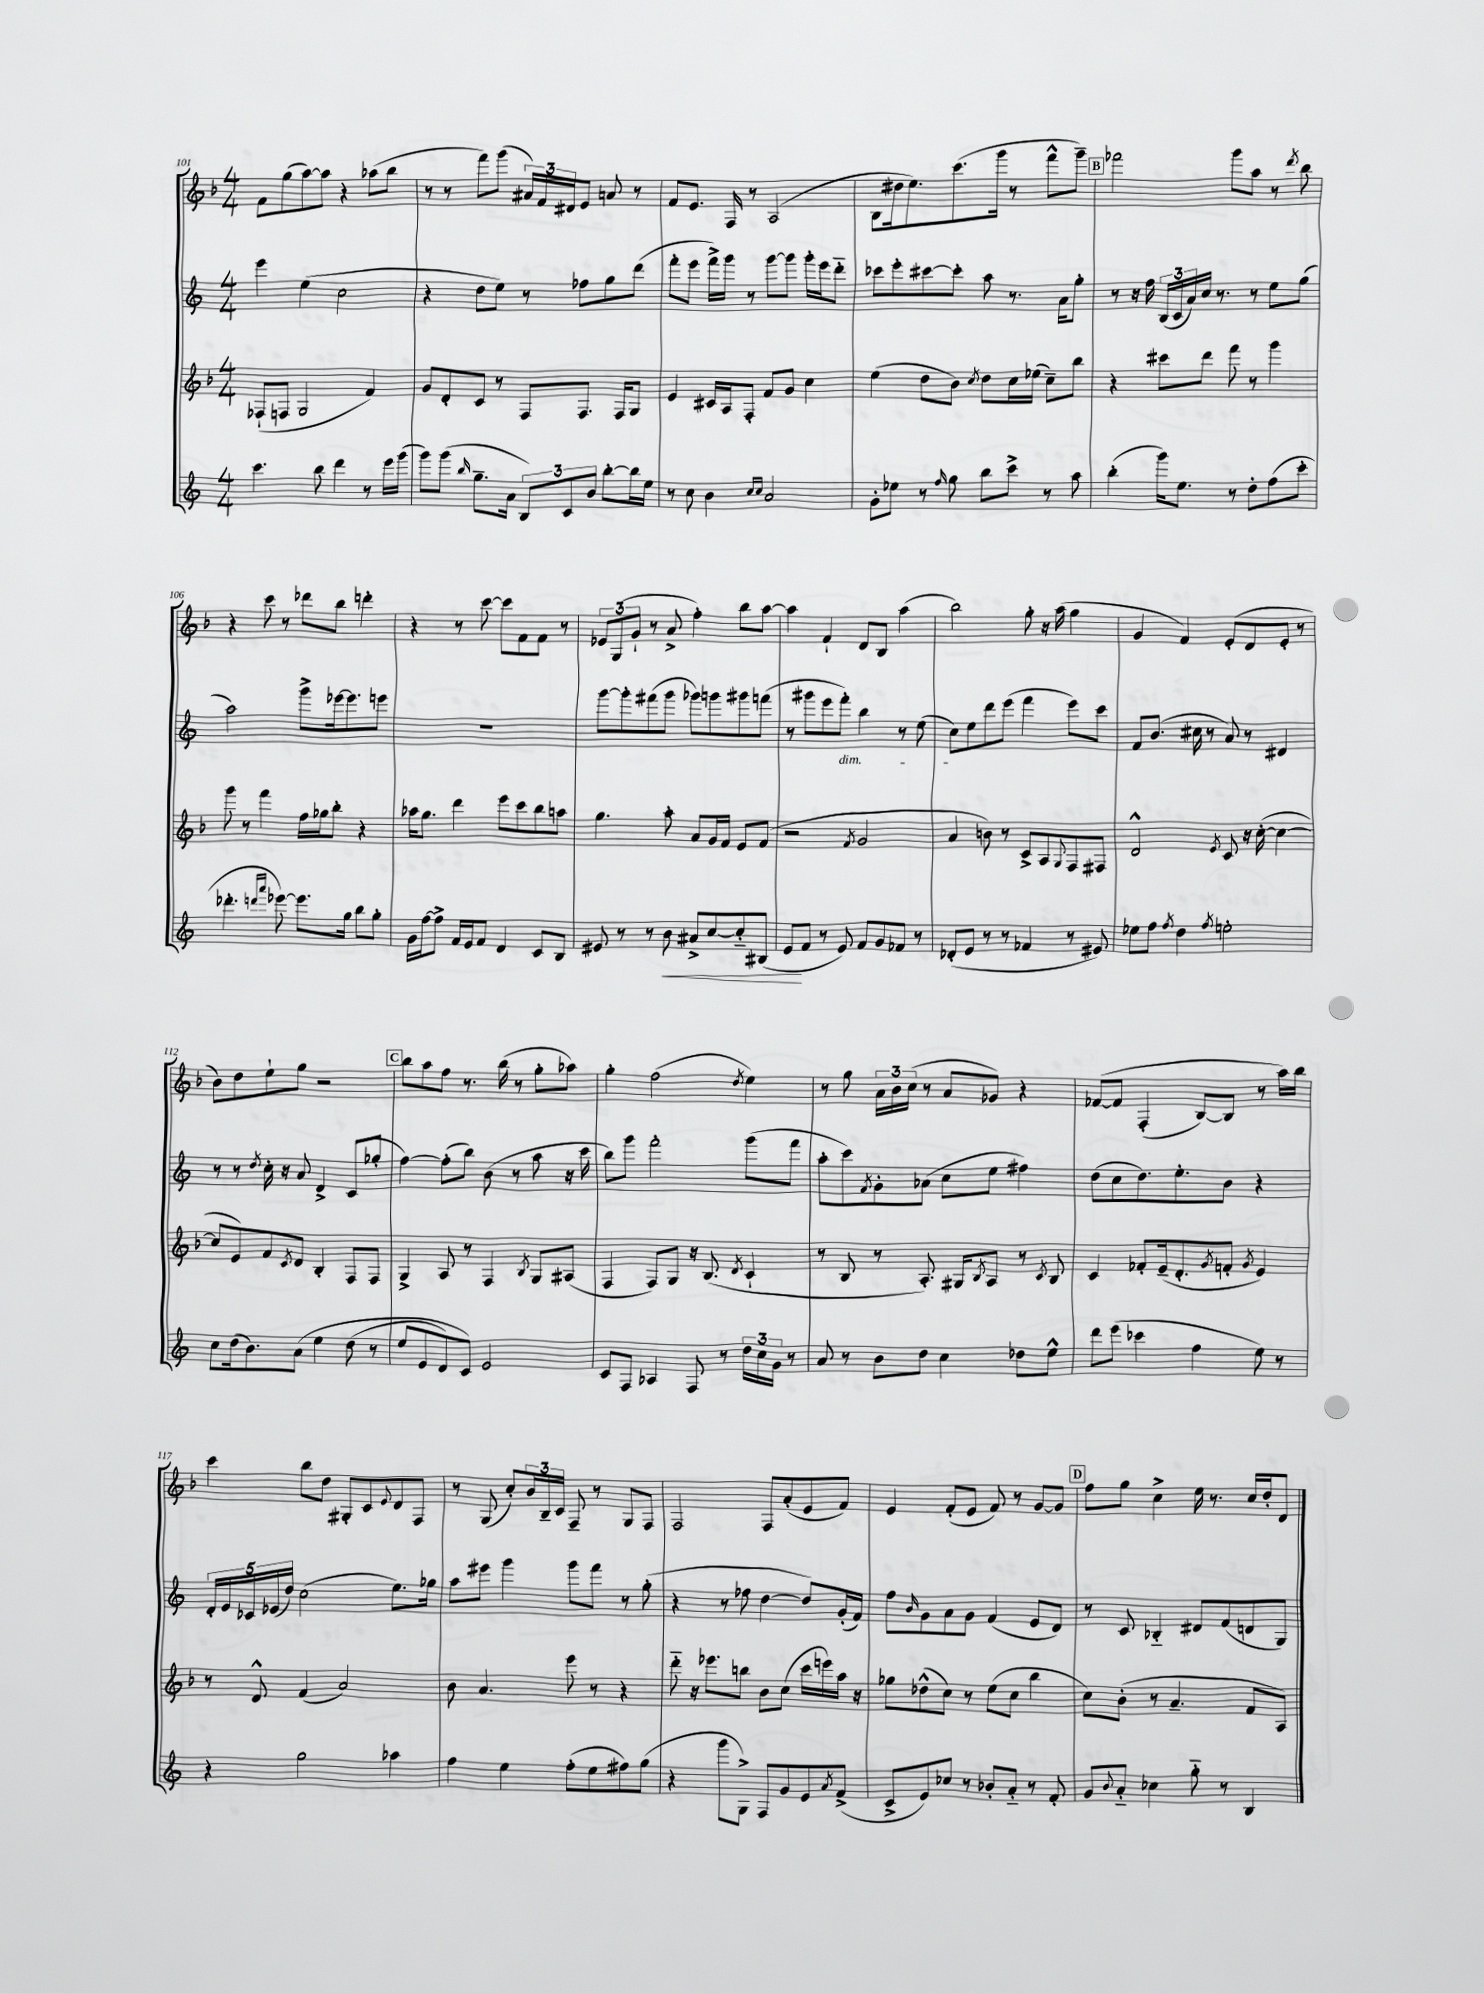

**kern	**dynam	**kern	**kern	**kern
*part4	*part4	*part3	*part2	*part1
*staff4	*staff4	*staff3	*staff2	*staff1
*clefG2	*	*clefG2	*clefG2	*clefG2
*k[]	*	*k[b-]	*k[]	*k[b-]
*M4/4	*	*M4/4	*M4/4	*M4/4
=101	=101	=101	=101	=101
4.ccc\	.	(8F-X`/L	4eee\	8f\L
.	.	8Fn/J	.	(8gg\
.	.	2G/	(4ee\	[8aa\)
8bb\	.	.	.	8aa\J]
4ddd\	.	.	2cc\	4r
8r	.	4f/)	.	(8aa-X\L
16eee\LL	.	.	.	8bb-\J
(16ggg\JJ	.	.	.	.
=102	=102	=102	=102	=102
8ggg\L)	.	8g/L	4r	8r
(8ggg\J	.	8d'/	.	8r
16qqbb/	.	.	.	.
8.gg~\L	.	8c/J	8dd\L	8fff\L)
.	.	8r	8ee\J)	(8ggg\J
16a\Jk	.	.	.	.
12B/L)	.	8F/L	8r	24a#X/LL)
.	.	.	.	24f/
12c/	.	.	.	24d#X/J
.	.	8.F/J	8ff-X\L	8e/J
12b/J	.	.	.	.
[8bb'\L	.	.	8gg\	8an/
.	.	16F/KL	.	.
16bb\L]	.	8G/J	(8ddd\J	8r
16ee\JJ	.	.	.	.
=103	=103	=103	=103	=103
8r	.	4e/	8fff'\L	8f/L
8cc\	.	.	8eee\J	8.e/J
4b\	.	16c#X/LL	16fff^\LL)	.
.	.	16A/J	16ggg\JJ	16F/
.	.	8F'/J	8r	8r
16qqcc/LL	.	.	.	.
16qqcc/JJ	.	.	.	.
2a/	.	8f/L	[8ggg\L	(2A/
.	.	8g/J	8ggg\J]	.
.	.	4cc\	16ggg'\LL	.
.	.	.	16eee\J	.
.	.	.	8ddd\J	.
=104	=104	=104	=104	=104
8g'\L	.	(4ee\	8ccc-X\L	8B-\L
8ee-X\J	.	.	8eee'\	16dd#X\k
.	.	.	.	8.ee\)
8r	.	8dd\L	[8ccc#X\	.
16qqff/	.	.	.	.
8gg\	.	8b-\J)	8ccc#'\J]	(8.ccc\
.	.	8qcc/	.	.
8bb\L	.	8dd\L	8aa\	.
.	.	.	.	16ggg\Jk
8ccc^\J	.	16cc\L	8.r	8r
.	.	(16ee-X\JJ	.	.
8r	.	8cc~\L)	.	8fff^^\L
.	.	.	16a\KL	.
8aa\	.	8bb-\J	8gg'\J	8ggg~\J)
!!LO:REH:place=s1:t=B
=105	=105	=105	=105	=105
(4bb'\	.	4r	8r	2fff-X\
.	.	.	16r	.
.	.	.	16ff\	.
16ggg\KL)	.	8ccc#X\L	(24B/LL	.
.	.	.	24c/	.
8.ee\J	.	.	.	.
.	.	.	24a/)	.
.	.	8ddd\J	16cc/JJ	.
.	.	.	8.r	.
8r	.	8fff\	.	8ggg\L
8dd'\L	.	8r	8r	8aa\J
(8ff\	.	4ggg\	8ee\L	8r
.	.	.	.	8qddd/
8ccc'\J	.	.	(8gg\J	8bb-\
!!LO:LB:g=z
=106	=106	=106	=106	=106
4.ddd-X'\	.	8ggg\	2aa\)	4r
.	.	8r	.	.
.	.	4fff\	.	8ccc\
16qqdddn/LL	.	.	.	.
16qqaaa/JJ	.	.	.	.
[8eee-X\)	.	.	.	8r
8.eee-\L]	.	16ff\LL	8ggg^\L	8ddd-X\L
.	.	16gg-X\J	.	.
.	.	8bb-'\J	[16eee-X\k	8bb-\J
16gg\Jk	.	.	8.eee-\]	.
8bb\L	.	4r	.	4dddn'\
8gg'\J	.	.	8eeen\J	.
=107	=107	=107	=107	=107
16g\LL	.	16aa-X\KL	1r	4r
[16ff\J	.	8.gg\J	.	.
8ff^\J]	.	.	.	.
16f/LL	.	4ddd\	.	8r
16e/J	.	.	.	.
8f/J	.	.	.	[8ccc\
4d/	.	8eee\L	.	8ccc\L]
.	.	8ccc\	.	8f\
8c/L	.	8bb-\	.	8f\J
8B/J	.	8aan\J	.	8r
=108	=108	=108	=108	=108
8e#X/	.	4.gg\	[8ggg\L	12e-X/L
.	.	.	.	(12G/
8r	.	.	8ggg'\]	.
.	.	.	.	12g`/J
8r	.	.	(8fff#X\	8r
!	!LO:HP:b	!	!	!
8b\	<	8aa'\	8ggg\J	8a^/
8a#X^/L	.	8a/L	8ggg-X\L)	4ff'\)
[8cc/	.	16g/L	8gggn\	.
.	.	16f/JJ	.	.
8cc/]	.	8e/L	8ggg#X\	8bb-\L
(8B#X/J	.	(8f/J	(8fffn\J	[8aa\J
=109	=109	=109	=109	=109
8e/L	.	2r	8r	4aa\]
8f/J	[	.	8ggg#X\L	.
8r	.	.	8eee\	4f`/
!	!	!	!LO:TX:b:i:t=dim.	!
8e/)	.	.	8fff'\J)	.
.	.	8qf/	.	.
8f/L	.	2g/	4bb\	8d/L
8g/	.	.	.	8B-/J
8f-X/J	.	.	8r	(4aa\
8r	.	.	(8ee\	.
=110	=110	=110	=110	=110
(8d-X'/L	.	4a/	8cc\L)	2bb-\)
8e/J	.	.	8ee\	.
8r	.	8bn\)	8ddd\	.
8r	.	8r	(8eee\J	.
4f-X/	.	8c^/L	4fff\	8gg'\
.	.	8A/	.	16r
.	.	.	.	(16aa\
.	.	8qqG/	.	.
8r	.	8F/	8eee\L)	4gg\
8e#X/)	.	8F#X/J	8ccc\J	.
=111	=111	=111	=111	=111
8ee-X\L	.	2d^^/	8f/L	4g/
8ff\J	.	.	(8.b/J	.
8qff/	.	.	.	.
4dd\	.	.	.	4f/)
.	.	.	16cc#X\	.
.	.	.	8r	.
8qff/	.	8qe/	.	.
2een'\	.	8c/	8a/)	(8e'/L
.	.	16r	8r	8d/
.	.	([16cc'\	.	.
.	.	4cc\_	4d#X/	8e'/J
.	.	.	.	8r
!!LO:LB:g=z
=112	=112	=112	=112	=112
8cc\L	.	8cc/L]	8r	8b-\L)
(16dd\k	.	8e/)	8r	8dd\
8.b\)	.	.	.	.
.	.	.	8qdd/	.
.	.	8f/	16cc'\	8ee`\
.	.	.	16r	.
.	.	8qc/	.	.
(8a\J	.	8d/J	8a/	8gg\J
4ee\	.	4B-'/	4d^/	2r
(8dd\	.	8F/L	(8c/L	.
8r	.	8F/J	8gg-X'/J	.
!!LO:REH:place=s1:t=C
=113	=113	=113	=113	=113
8ee/L	.	4G^/	[4ff\)	8bb-\L
8e/	.	.	.	8aa\
8d/)	.	8A/	(8ff'\L]	8ff\J
8c/J)	.	8r	8bb\J)	8.r
2e/	.	4F/	(8b\	.
.	.	.	.	(16bb-\
.	.	.	8r	8r
.	.	8qB-/	.	.
.	.	8G/L	8aa\	8gg'\L
.	.	(8A#X/J	16r	8aa-X\J)
.	.	.	16ccc\	.
=114	=114	=114	=114	=114
8c/L	.	4F/	8bb\L)	4gg'\
8F/J	.	.	8ggg\J	.
4A-X/	.	8F/L)	2fff'\	(2ff\
.	.	8G/J	.	.
8F/	.	16r	.	.
.	.	(8.B-/	.	.
8r	.	.	.	.
.	.	8qd/	.	8qdd/
24dd\LL	.	4c`/	(8ggg\L	4ee\)
24cc\	.	.	.	.
24g\JJ	.	.	.	.
8r	.	.	8fff\J	.
=115	=115	=115	=115	=115
8a/	.	8r	8aa'\L	8r
8r	.	8B-/	8ccc\)	8gg\
.	.	.	8qf/	.
8b\L	.	8r	8g'\	24a\LL
.	.	.	.	24b-\
.	.	.	.	(24cc\JJ
8dd\J	.	8.A'/)	(8a-X\J	8r
4cc\	.	.	8cc\L	8a/L
.	.	16G#X/KL	.	.
.	.	8qB-/	.	.
.	.	8A/J	8ee\J	8g-X/J)
8dd-X\L	.	8r	4ff#X\)	4r
.	.	8qc/	.	.
8ee^^\J	.	8B-/	.	.
=116	=116	=116	=116	=116
8ddd\L	.	4c/	(8dd\L	([8f-X/L
(8eee\J	.	.	8cc\	8f-/J]
4ccc-X\	.	8f-X'/L	8.dd\)	(4F'/
.	.	(16e~/k	.	.
.	.	8.d'/	8.ee'\	.
4ff\	.	.	.	[8B-/L)
.	.	8qg/	.	.
.	.	8fn'/J	8b\J	8B-/J]
.	.	8qg/	.	.
8ee\)	.	4e/)	4r	8r
8r	.	.	.	16aa\LL)
.	.	.	.	16bb-\JJ
!!LO:LB:g=z
=117	=117	=117	=117	=117
4r	.	8r	20d'/LL	4ccc\
.	.	.	20e/	.
.	.	.	20c-X/	.
.	.	8d^^/	.	.
.	.	.	(20e-X/	.
.	.	.	20dd/JJ)	.
2gg\	.	(4f/	(2cc\	8bb-\L
.	.	.	.	8dd\J
.	.	2a/)	.	8G#X'/L
.	.	.	.	8c/
.	.	.	.	8qqe/
4aa-X\	.	.	8.ee\L)	8d/
.	.	.	.	8F/J
.	.	.	16gg-X\Jk	.
=118	=118	=118	=118	=118
4ff\	.	8b-\	8aa\L	8r
.	.	4.a/	8eee#X\J	(8G/
4ee\	.	.	4ggg\	8cc'/L)
.	.	.	.	24b-/L
.	.	.	.	24B-~/
.	.	.	.	24c/JJ
(8ff'\L	.	8eee\	8ggg\L	8F~/
8ee\	.	8r	8fff\J	8r
8ff#X\)	.	4r	8r	8G/L
(8gg\J	.	.	(8gg'\	8F/J
=119	=119	=119	=119	=119
4r	.	8ddd\	4r	2F/
.	.	16r	.	.
.	.	8.eee-X\L	.	.
8ggg\L	.	.	8r	.
8G^\J)	.	8bbn\J	8ff-X\	.
8F/L	.	8b-\L	[4dd\	8F/L
8g/	.	(8cc\J	.	(8a'/
8e/	.	16ccc\LL	8dd/L])	8e/
.	.	16eeen\)	.	.
8qa/	.	.	.	.
(8f^/J	.	16aa\JJ	(16g'/L	8f/J)
.	.	16r	16f/JJ)	.
=120	=120	=120	=120	=120
8c^/L	.	8gg-X\L	8ff\L	4e/
.	.	.	16qqb/	.
8e/)	.	(8dd-X^^\	8g\	.
8cc-X/J	.	8cc\J)	8a\	(8f'/L
8r	.	8r	8g\J	8e/J
8b-X'/L	.	(8ee\L	(4f/	8f/)
8a/J	.	8cc\J	.	8r
8r	.	4bb-\	8e/L	[8g/L
8f'/	.	.	8d/J)	8g/J]
!!LO:REH:place=s1:t=D
=121	=121	=121	=121	=121
8g/L	.	8cc\L)	8r	8ff\L
8qqb/	.	.	.	.
8a/J	.	(8b-'\J	8c/	8gg\J
4cc-X\	.	8r	4B-X/	4cc^\
.	.	4.a~/	.	.
8gg\	.	.	8d#X/L	16ee\
.	.	.	.	8.r
8r	.	.	(8f/	.
4B/	.	8f/L	8dn/	16cc/LL
.	.	.	.	16dd'/J
.	.	8A/J)	8G/J)	8d/J
==	==	==	==	==
*-	*-	*-	*-	*-
